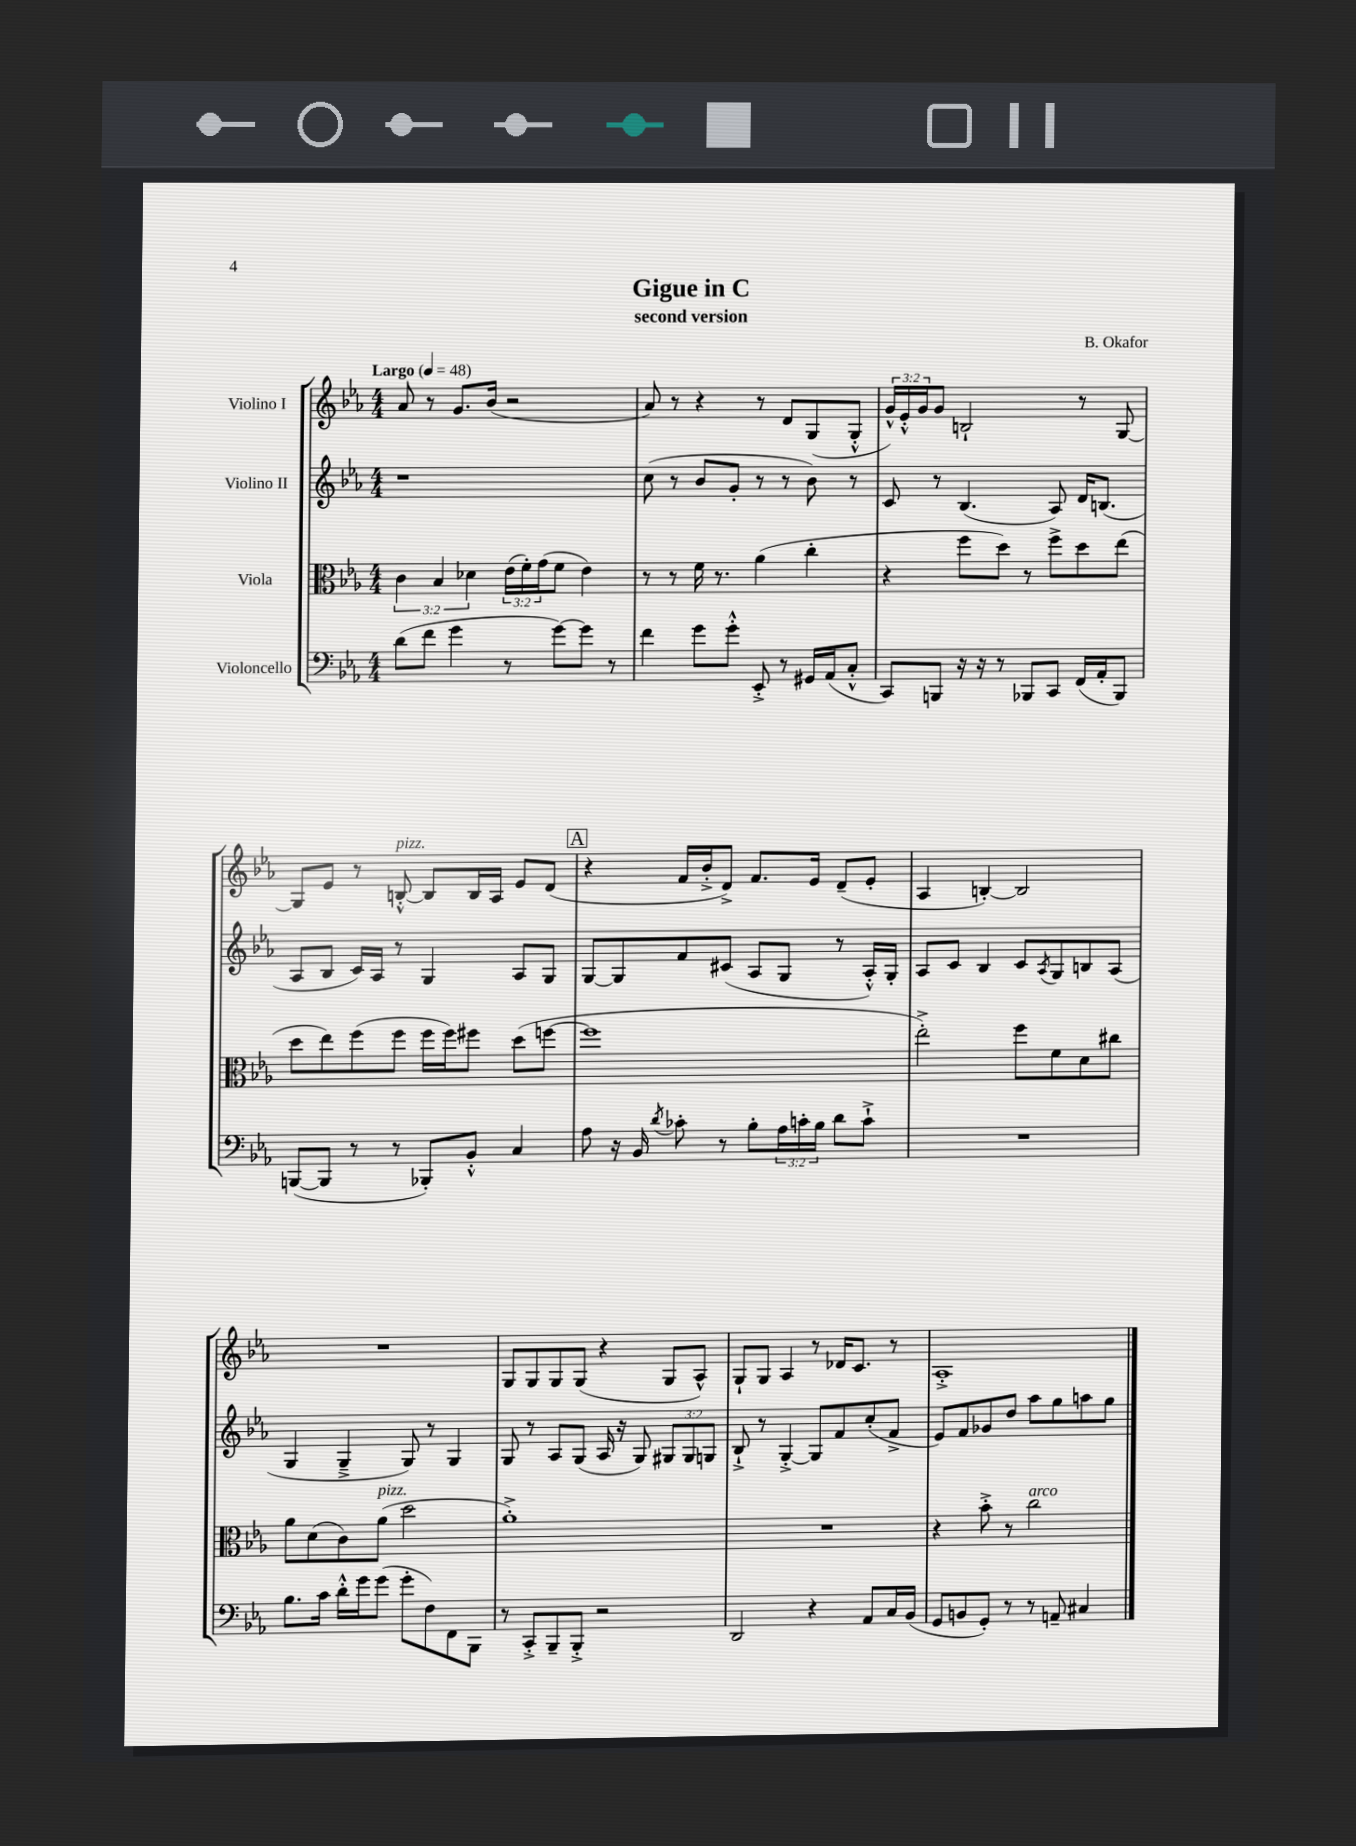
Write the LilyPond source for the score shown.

\header { title = "Gigue in C" composer = "B. Okafor" subtitle = "second version" }
<<
\new StaffGroup <<
\new Staff = "s0" \with { instrumentName = "Violino I" } {
    \clef treble \key ees \major \numericTimeSignature \time 4/4 \override Staff.TupletNumber.text = #tuplet-number::calc-fraction-text \tempo "Largo" 4 = 48
    aes'8 r8 g'8. bes'16( r2 |
    aes'8) r8 r4 r8 d'8 g8( g8-.-^ |
    \tuplet 3/2 { g'16-^) ees'16-.-^ g'16 } g'8 b2-! r8 g8~ |
    g8 ees'8 r8 b8~-.-^^\markup { \italic "pizz." } b8 b16 aes16 ees'8 d'8( |
    \mark \markup { \box "A" } r4 f'16 bes'16-.-> d'8->) f'8. ees'16 d'8--( ees'8-. |
    aes4 b4~-.) b2 |
    R1 |
    g8 g8 g8 g8( r4 g8 aes8-^) |
    g8-! g8 aes4 r8 des'16 c'8. r8 |
    aes1-.-> \bar "|." |
}
\new Staff = "s1" \with { instrumentName = "Violino II" } {
    \clef treble \key ees \major \numericTimeSignature \time 4/4 \override Staff.TupletNumber.text = #tuplet-number::calc-fraction-text
    r1 |
    c''8( r8 bes'8 g'8-. r8 r8 bes'8) r8 |
    c'8 r8 bes4.( aes8) d'16 b8.( |
    aes8 bes8 c'16) aes16 r8 g4 aes8 g8 |
    \mark \markup { \box "A" } g8~ g8 f'8 cis'8( aes8 g8 r8 aes16-.-^) g16-. |
    aes8 c'8 bes4 c'8 \acciaccatura { aes8 } g8 b8 aes8( |
    g4 g4---> g8) r8 g4 |
    g8 r8 aes8 g8( aes16 r16 g8) \tuplet 3/2 { gis8 gis8 g8 } |
    bes8-!-> r8 g4~-.-> g8 f'8 c''8-.( f'8-> |
    ees'8) f'8 ges'8 d''8 aes''8 g''8 a''8 g''8 \bar "|." |
}
\new Staff = "s2" \with { instrumentName = "Viola" } {
    \clef alto \key ees \major \numericTimeSignature \time 4/4 \override Staff.TupletNumber.text = #tuplet-number::calc-fraction-text
    \tuplet 3/2 { c'4 bes4 des'4 } \tuplet 3/2 { ees'16( f'16-.) g'16( } f'8 ees'4) |
    r8 r8 f'16 r8. aes'4( c''4-. |
    r4 f''8 d''8) r8 f''8-> d''8 ees''8( |
    d''8 ees''8) f''8( f''8 f''16 f''16) fis''8 d''8( f''8~ |
    \mark \markup { \box "A" } f''1 |
    ees''2-.->) f''8 f'8 d'8 cis''8 |
    aes'8 d'8( c'8) aes'8^\markup { \italic "pizz." }( d''2 |
    aes'1-.->) |
    R1 |
    r4 bes'8-.-> r8 c''2^\markup { \italic "arco" } \bar "|." |
}
\new Staff = "s3" \with { instrumentName = "Violoncello" } {
    \clef bass \key ees \major \numericTimeSignature \time 4/4 \override Staff.TupletNumber.text = #tuplet-number::calc-fraction-text
    d'8( f'8 g'4 r8 g'8~) g'8 r8 |
    f'4 g'8 g'8-.-^ ees,8-.-> r8 gis,16 aes,16( c8-.-^ |
    c,8) b,,8 r16 r16 r8 bes,,8 c,8 f,16( aes,16-. bes,,8) |
    b,,8~( b,,8 r8 r8 bes,,8-.) bes,8-.-^ c4 |
    \mark \markup { \box "A" } aes8 r16 bes,16 \acciaccatura { d'8 } ces'8-. r8 bes8-. \tuplet 3/2 { aes16 c'16-. bes16 } d'8 c'8-!-> |
    R1 |
    bes8. c'16 d'16-.-^ g'16 g'8( g'8-. f8) f,8 bes,,8 |
    r8 c,8-.-> bes,,8-- bes,,8-.-> r2 |
    d,2 r4 aes,8 c16 bes,16( |
    g,8 b,8 g,8-.) r8 r8 a,8-- cis4 \bar "|." |
}
>>
>>
\layout { \context { \Score \remove "Bar_number_engraver" } }
